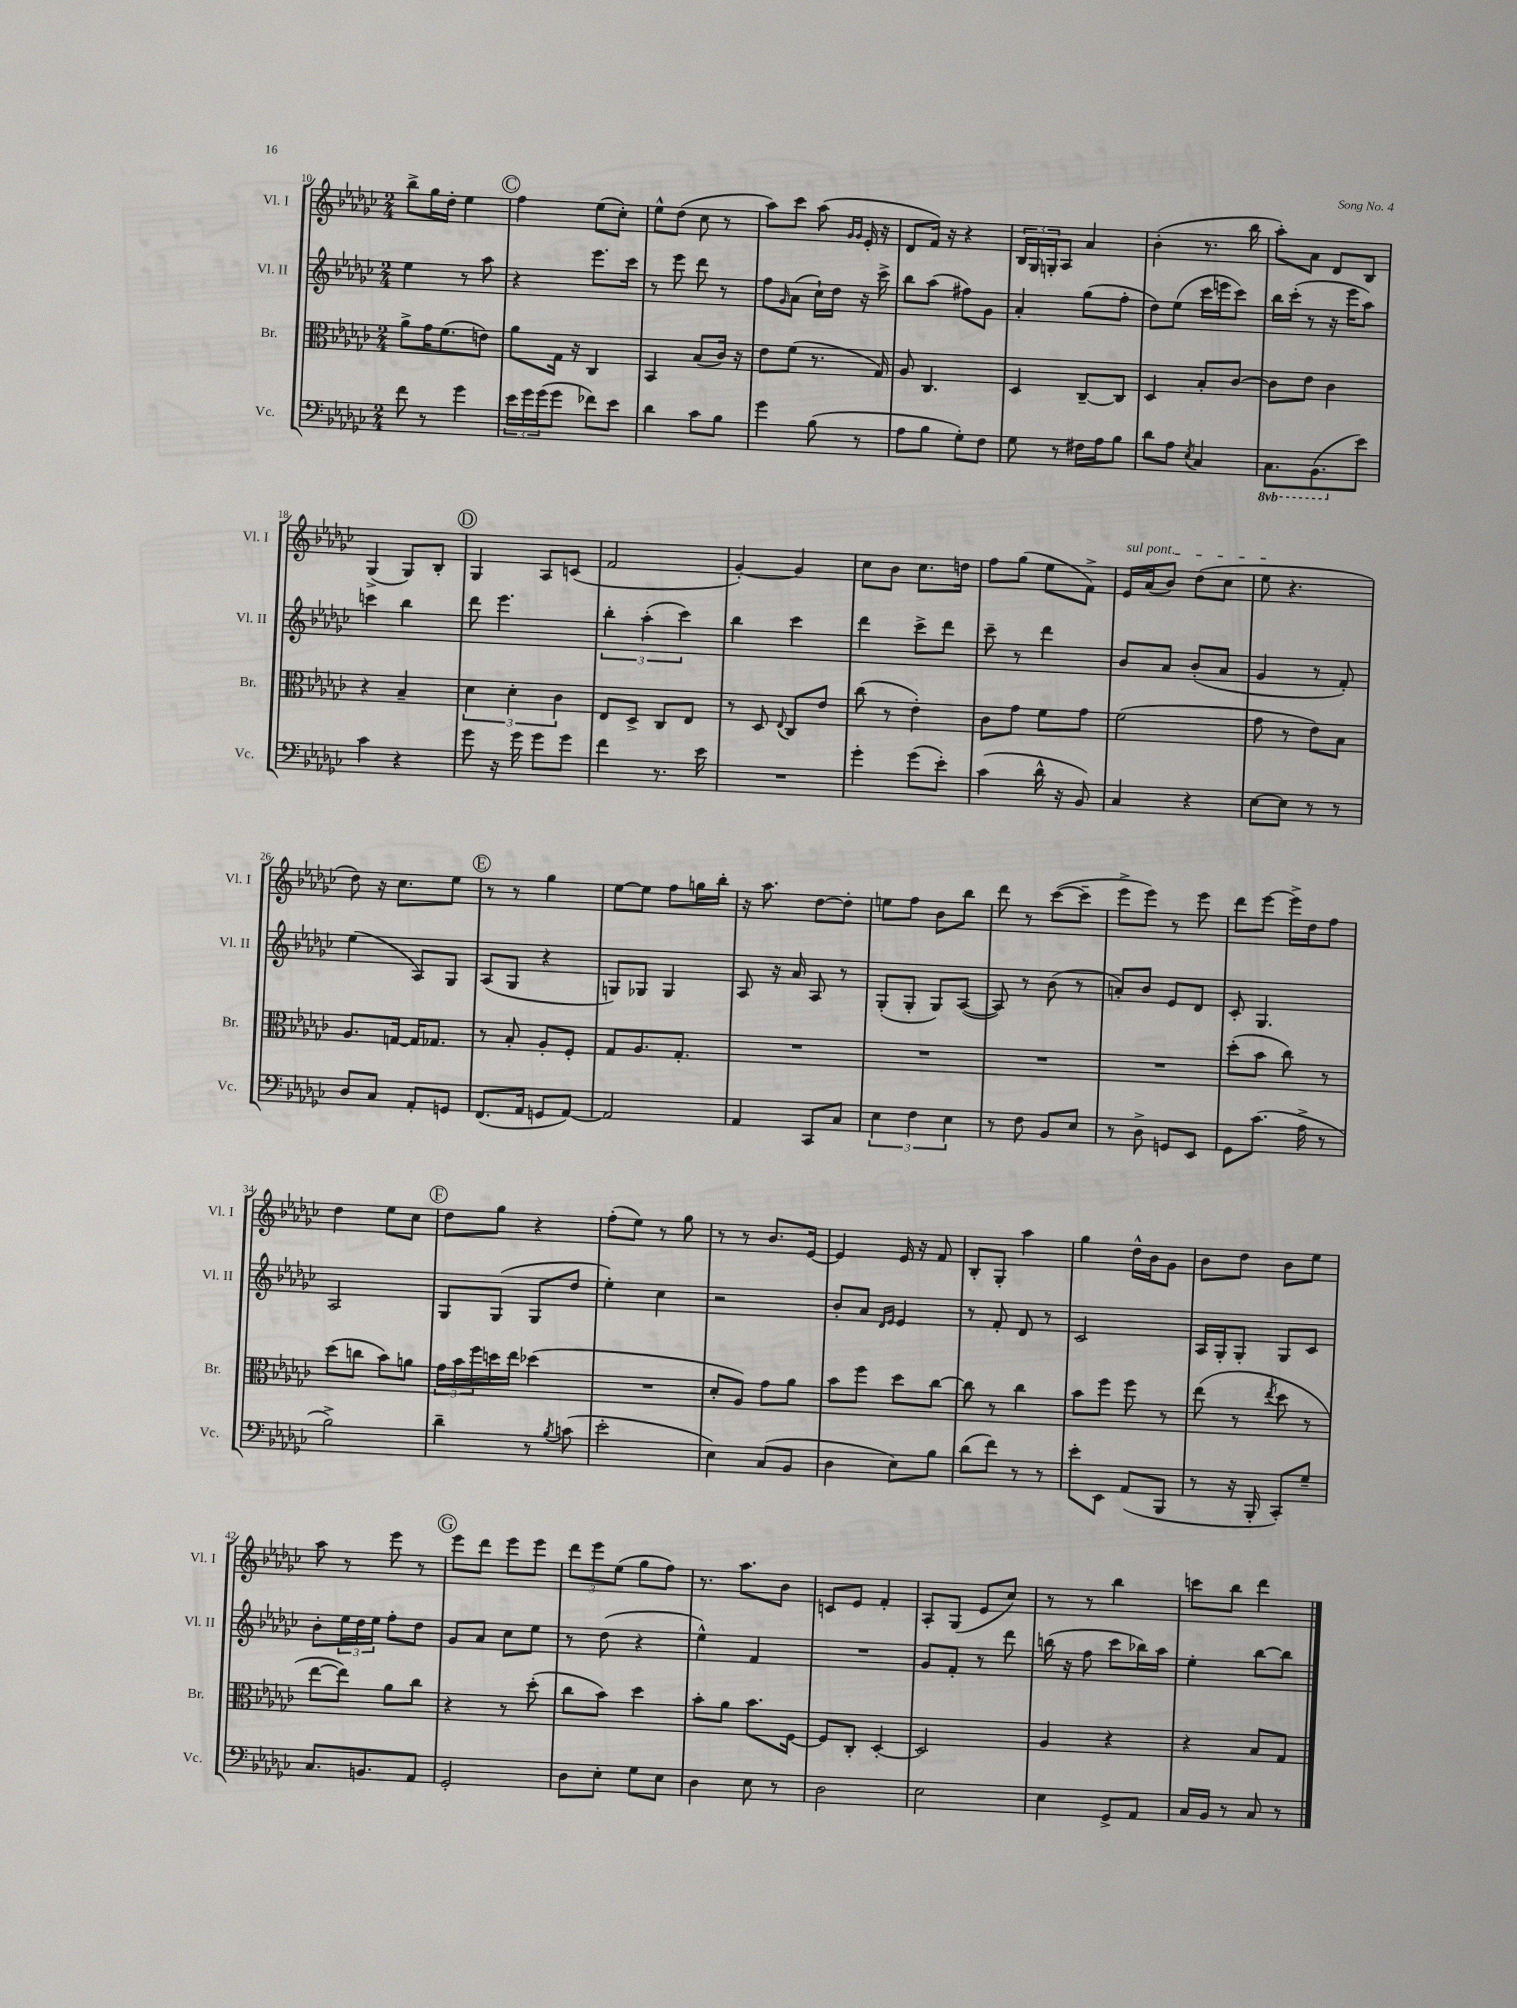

**kern	**kern	**kern	**kern
*part4	*part3	*part2	*part1
*staff4	*staff3	*staff2	*staff1
*I"Vc.	*I"Br.	*I"Vl. II	*I"Vl. I
*I'Vc.	*I'Br.	*I'Vl. II	*I'Vl. I
*clefF4	*clefC3	*clefG2	*clefG2
*k[b-e-a-d-g-c-]	*k[b-e-a-d-g-c-]	*k[b-e-a-d-g-c-]	*k[b-e-a-d-g-c-]
*M2/4	*M2/4	*M2/4	*M2/4
=10	=10	=10	=10
8f\	8a-^\L	4ee-\	8bb-^\L
8r	16g-\K	.	16gg-\L
.	(8.f\	.	16dd-'\JJ
4g-\	.	8r	4ee-\
.	8en\J)	8aa-\	.
!!LO:REH:place=s1:t=C
=11	=11	=11	=11
24e-\LL	8a-\L	4r	4ff\
24g-\	.	.	.
(24g-\J	.	.	.
8g-\J	16G-\Jk	.	.
.	16r	.	.
8f-X\L)	4C-/	8.eee-\L	(8ee-\L
8e-\J	.	.	8cc-'\J)
.	.	16ccc-\Jk	.
=12	=12	=12	=12
4d-\	4BB-/	8r	8ee-^^\L
.	.	8eee-\	(8dd-\J
8c-\L	(8B-/L	8ddd-\	8cc-\
8B-\J	16c-/Jk)	8r	8r
.	16r	.	.
=13	=13	=13	=13
4g-\	8e-\L	8ff\L	8aa-\L)
.	.	16qqg-/	.
.	(8f\J	(8a-\J	8ccc-\J
(8B-\	8.r	16cc-`\LL)	(8aa-\
.	.	16dd-\JJ	.
.	.	.	16qqg-/LL
.	.	.	16qqg-/JJ
8r	.	16r	16e-'/
.	16G-/)	16ccc-^\	16r
=14	=14	=14	=14
8A-\L	8A-/	8bb-\L	8d-/L
8B-\J	4.C-/	(8aa-\J	16f/Jk)
.	.	.	16r
8G-'\L)	.	8ff#X\L)	4r
8F\J	.	8g-\J	.
=15	=15	=15	=15
8G-\	4D-/	4a-'/	24B-/LL
.	.	.	24G-/
.	.	.	24Gn'/J
8r	.	.	8A-/J
16F#X\LL	[8C-~/L	(8gg-\L	4a-/
16A-\J	.	.	.
8B-\J	8C-/J]	8ff'\J	.
=16	=16	=16	=16
8d-\L	4D-/	8dd-\L)	(4b-'\
8A-\J	.	(8ee-\J	.
8qE-/	.	.	.
4C-/	8B-'/L	16ccc-\LL	8.r
.	.	16eeen\J	.
.	[8c-/J	8ccc-\J)	.
.	.	.	16bb-\
=17	=17	=17	=17
*8ba	*	*	*
8.CC-\L	8c-\L]	16bb-\LL	8aa-'\L)
.	.	(16ccc-'\JJ	.
.	8e-\J	8r	8a-\J
(8.BBB-\	.	.	.
.	4c-\	16r	8d-/L
.	.	16eee-\KL	.
*X8ba	*	*	*
8e-\J)	.	8aa-\J)	8B-/J
!!LO:LB:g=z
=18	=18	=18	=18
4c-\	4r	4cccn\	(4G-^/
4r	4B-~/	4bb-\	8G-/L)
.	.	.	8B-'/J
!!LO:REH:place=s1:t=D
=19	=19	=19	=19
8g-\	6d-\	8ddd-\	4G-/
16r	.	4.eee-\	.
.	6d-'\	.	.
16g-\	.	.	.
8g-\L	.	.	8A-/L
.	6c-\	.	.
8g-\J	.	.	(8cn/J
=20	=20	=20	=20
4f\	8E-/L	6bb-'\	2f/
.	8D-^/J	.	.
.	.	(6aa-'\	.
8.r	8C-/L	.	.
.	.	6ccc-\)	.
.	8E-/J	.	.
16e-\	.	.	.
=21	=21	=21	=21
2r	8r	4bb-\	[4g-'/)
.	8D-/	.	.
.	8qqE-/	.	.
.	8C-/L	4ccc-\	4g-/]
.	8e-/J	.	.
=22	=22	=22	=22
4g-'\	(8cc-\	4ddd-\	8cc-\L
.	8r	.	8b-\J
(8g-\L	4e-'\)	8ccc-^\L	8.cc-\L
8e-'\J)	.	8ddd-\J	.
.	.	.	16ddn\Jk
=23	=23	=23	=23
(4c-\	8c-\L	8ccc-~\	8ff\L
.	8g-\J	8r	(8gg-\J
16d-^^\	8f\L	4ddd-\	8ee-\L
16r	.	.	.
8BB-/)	8g-\J	.	8f^\J)
=24	=24	=24	=24
!	!	!	!LO:TX:a:i:t=sul pont.
4C-/	(2f\	8b-/L	16e-/LL
.	.	.	(16a-/J
.	.	8a-/J	8b-/J)
4r	.	(8b-'/L	(8dd-\L
.	.	8a-/J	8cc-\J
=25	=25	=25	=25
[8E-\L	8g-\	4g-/	8ee-\
8E-\J]	8r	.	4.r
8r	8e-\L)	8r	.
8r	8B-\J	8f'/)	.
!!LO:LB:g=z
=26	=26	=26	=26
8D-/L	8.A-/L	(4ee-\	8dd-\)
8C-/J	.	.	16r
.	[16Gn/Jk	.	8.cc-\L
8AA-'/L	16G/KL]	8A-/L)	.
.	8.G-X/J	.	.
8GGn/J	.	8G-/J	8ee-\J
!!LO:REH:place=s1:t=E
=27	=27	=27	=27
(8.FF/L	8r	(8A-/L	8r
.	8B-'/	8G-/J	8r
16AA-/Jk	.	.	.
8GGn/L	8A-'/L	4r	4gg-\
[8AA-/J)	8F'/J	.	.
=28	=28	=28	=28
2AA-/]	8G-/L	8Gn/L)	[8ee-\L
.	8.A-/	8G-X/J	8ee-\J]
.	.	4G-/	8ff\L
.	8.G-'/J	.	.
.	.	.	16ggn\L
.	.	.	16bb-'\JJ
=29	=29	=29	=29
4AA-/	2r	8A-/	16r
.	.	.	8.aa-\
.	.	16r	.
.	.	16a-/	.
8CC-/L	.	8A-/	[8dd-\L
8C-/J	.	8r	8dd-'\J]
=30	=30	=30	=30
6E-\	2r	(8G-'/L	8een\L
.	.	8G-'/J	8ff\J
6F\	.	.	.
.	.	8G-/L)	8b-\L
6E-\	.	.	.
.	.	([8A-/J	8bb-\J
=31	=31	=31	=31
8r	2r	8A-/])	8ddd-\
8F\	.	8r	8r
8BB-/L	.	(8b-\	([8ccc-\L
8E-/J	.	8r	8ccc-~\J]
=32	=32	=32	=32
8r	2r	8an'/L)	8eee-^\L
8D-^\	.	8b-/J	8eee-\J)
8GGn/L	.	8e-/L	8r
8EE-/J	.	8d-/J	8eee-\
=33	=33	=33	=33
8GG-\L	(8dd-'\L	8c-'/	8ddd-\L
(8.c-\J	8b-\J	4.G-/	[8eee-\J
.	8cc-\)	.	16eee-^\LL]
16A-^\	.	.	16dd-\J
8r	8r	.	8ff\J
!!LO:LB:g=z
=34	=34	=34	=34
2B-^\)	(8dd-\L	2A-/	4dd-\
.	8ccn\J	.	.
.	8b-\L)	.	8ee-\L
.	8an\J	.	8cc-\J
!!LO:REH:place=s1:t=F
=35	=35	=35	=35
4d-~\	24g-\LL	8G-/L	8dd-\L
.	24b-\	.	.
.	24ff\	.	.
.	16ddn\	(8G-/J	8gg-\J
.	16ee-\JJ	.	.
8r	(4dd-X\	8G-/L	4r
8qB-/	.	.	.
(8cn\	.	8dd-/J	.
=36	=36	=36	=36
2e-'\	2r	4ee-'\)	(8ff'\L
.	.	.	8ee-\J)
.	.	4cc-\	8r
.	.	.	8gg-\
=37	=37	=37	=37
4E-\)	8d-'/L	2r	8r
.	8A-/J)	.	8r
(8C-/L	8g-\L	.	8.b-/L
8BB-/J	8a-\J	.	.
.	.	.	[16e-/Jk
=38	=38	=38	=38
4D-\	8b-\L	8b-'/L	4e-/]
.	8ff\J	8a-/J	.
.	.	16qqd-/LL	.
.	.	16qqe-/JJ	.
8E-\L)	8dd-\L	4e-/	16e-/
.	.	.	16r
8B-\J	[8cc-\J	.	8f/
=39	=39	=39	=39
(8d-\L	8cc-\]	8r	8B-'/L
8f\J)	8r	8f'/	8G-'/J
8r	4cc-\	8d-/	4aa-\
8r	.	8r	.
=40	=40	=40	=40
8e-'\L	8b-\L	2c-/	4gg-\
8EE-\J	8ff\J	.	.
(8AA-/L	8ff\	.	16dd-^^\LL
.	.	.	16b-\J
8BBB-/J	8r	.	8g-\J
=41	=41	=41	=41
8r	(8ee-\	16A-/LL	8b-\L
.	.	16G-'/J	.
16r	8r	8G-'/J	8dd-\J
16BBB-'/	.	.	.
.	8qee-/	.	.
8CC-'/L)	8dd-\	8G-/L	8b-\L
8G-~/J	8r	8c-/J	8ee-\J
!!LO:LB:g=z
=42	=42	=42	=42
8.C-/L	[8ee-\L	8b-'\L	8aa-\
.	8ee-\J])	24ee-\L	8r
.	.	24dd-\	.
8.BBn/	.	.	.
.	.	24ee-\JJ	.
.	8a-\L	8ff'\L	8eee-\
8AA-/J	8cc-\J	8dd-\J	8r
!!LO:REH:place=s1:t=G
=43	=43	=43	=43
2GG-'/	4r	8g-/L	8eee-\L
.	.	8a-/J	8ddd-\J
.	8r	8cc-\L	8eee-\L
.	(8dd-'\	8ee-\J	8eee-\J
=44	=44	=44	=44
8D-\L	8cc-\L	8r	12ddd-\L
.	.	.	12eee-\
8E-'\J	8b-\J)	(8dd-\	.
.	.	.	(12ee-\J
8G-\L	4dd-\	4r	8gg-\L
8E-\J	.	.	8ff\J)
=45	=45	=45	=45
4D-\	8b-'\L	4ee-^^\)	8.r
.	8a-\J	.	.
.	.	.	8.aa-\L
8E-\	8.b-\L	4f/	.
8r	.	.	8b-\J
.	[16F\Jk	.	.
=46	=46	=46	=46
2D-\	8F/L]	2r	8cn/L
.	8C-'/J	.	8e-/J
.	[4D-'/	.	4f'/
=47	=47	=47	=47
2E-\	2D-/]	8g-/L	8A-'/L
.	.	8f'/J	(8G-/J
.	.	8r	8e-/L
.	.	8ddd-\	8cc-/J)
=48	=48	=48	=48
4E-\	4A-/	(16bbn\	8r
.	.	16r	.
.	.	8ff\	8r
8GG-^/L	4r	8ccc-\L	4bb-\
8AA-/J	.	16bb-X\L)	.
.	.	16aa-\JJ	.
=49	=49	=49	=49
16C-/LL	4r	4ee-'\	8cccn\L
16BB-/JJ	.	.	.
8r	.	.	8bb-\J
8C-/	8B-/L	[8bb-\L	4ddd-\
8r	8G-/J	8bb-\J]	.
==	==	==	==
*-	*-	*-	*-
